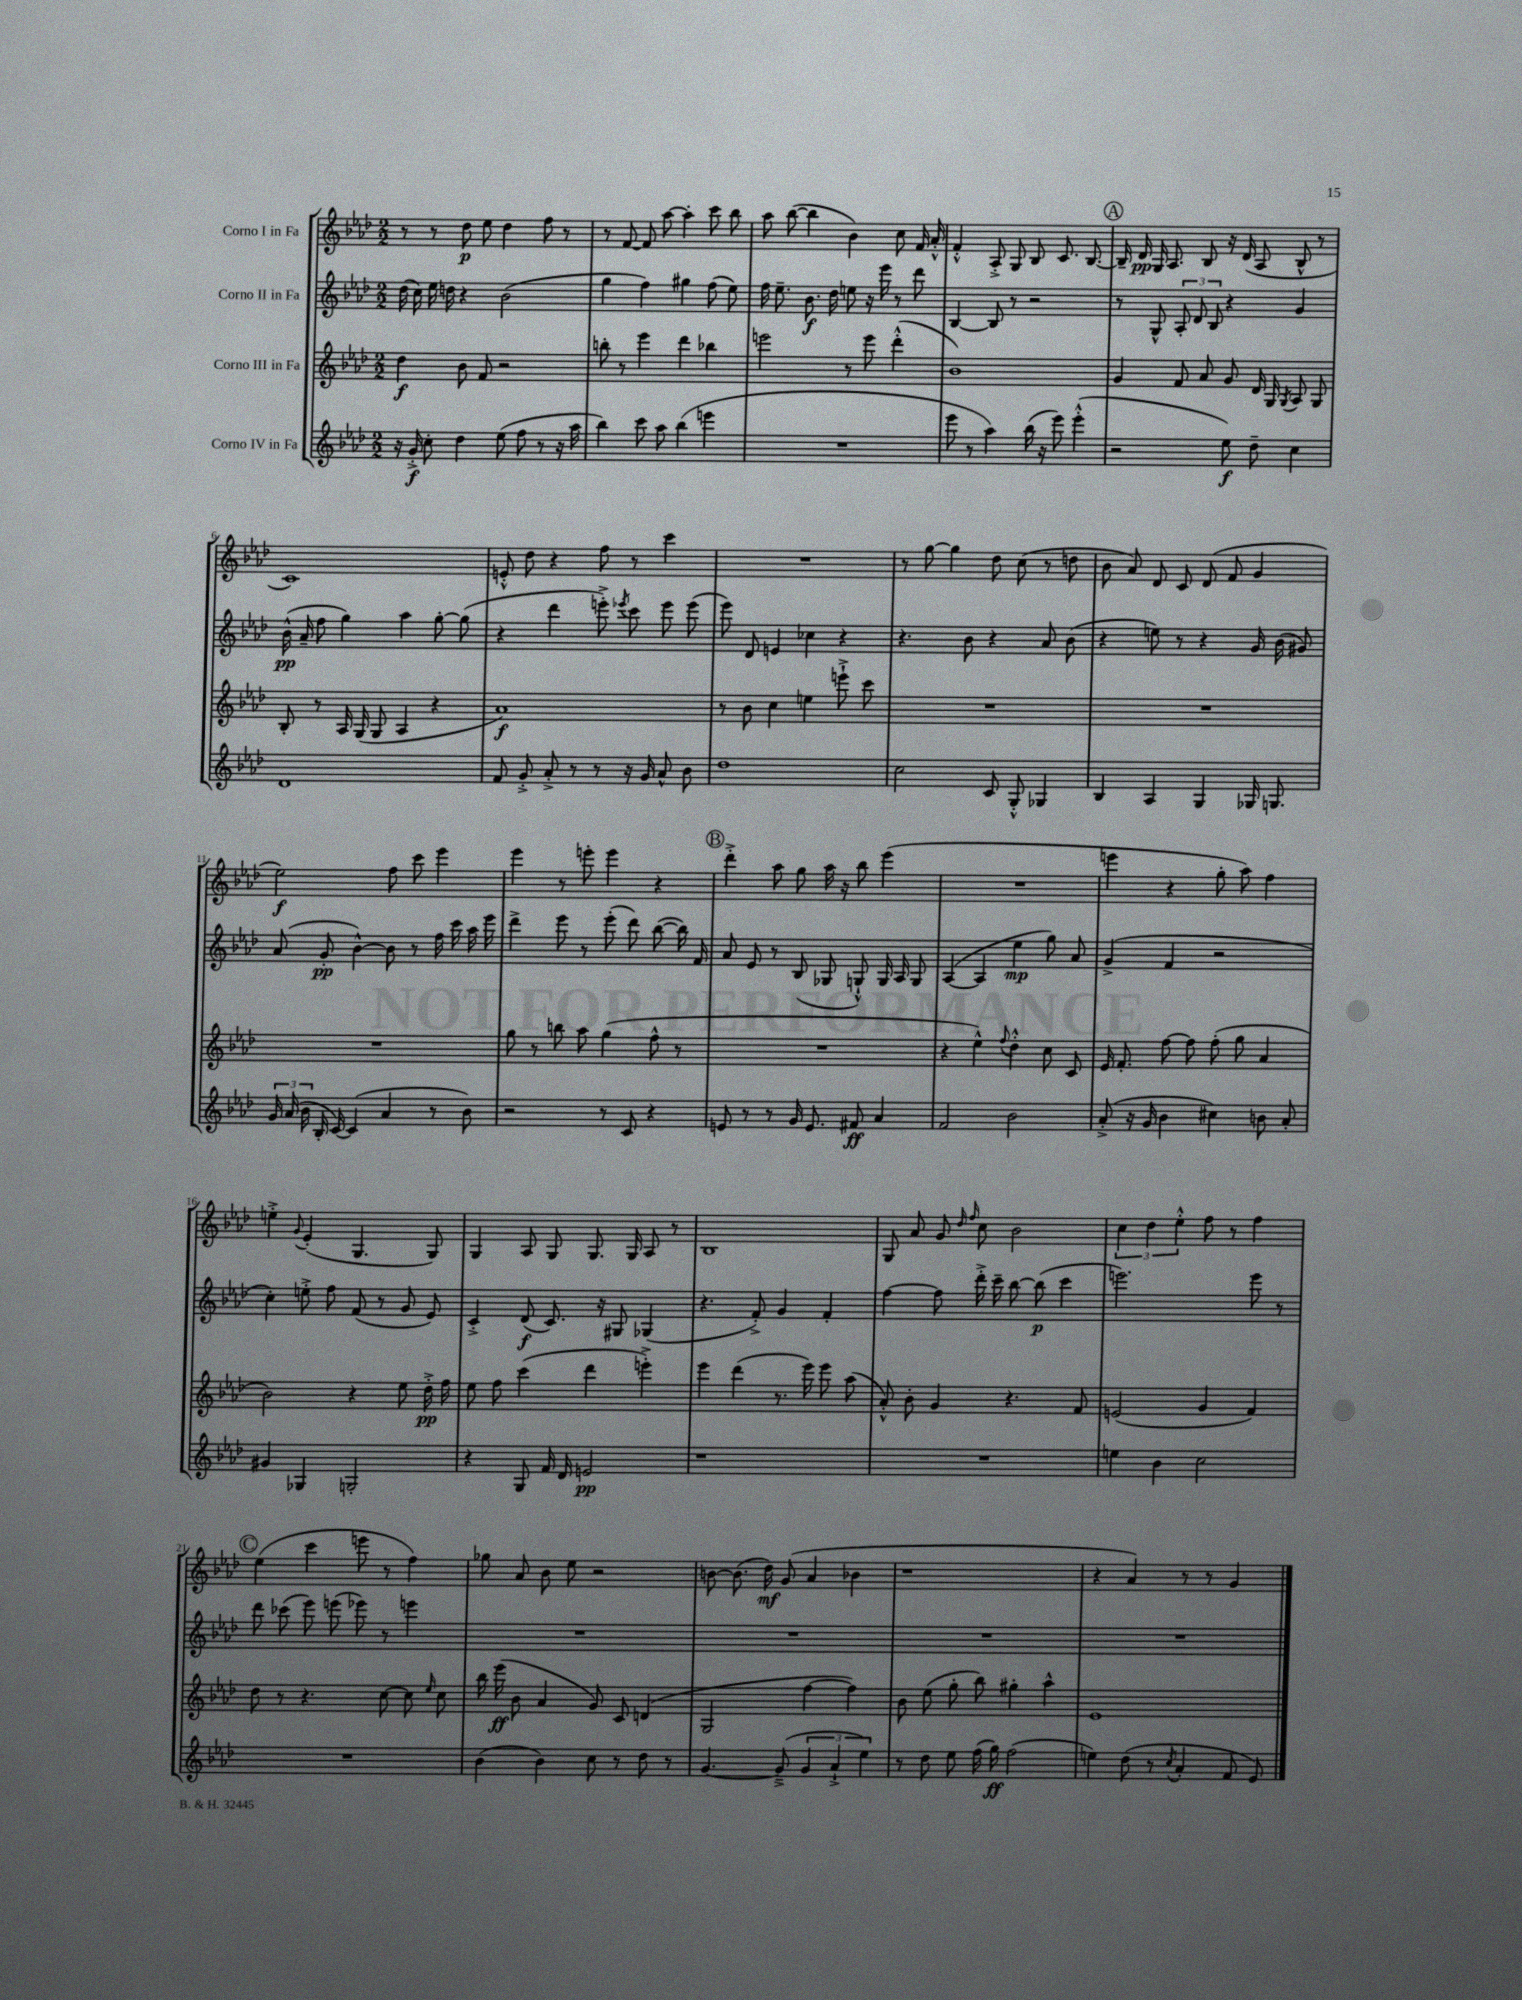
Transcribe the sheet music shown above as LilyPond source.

<<
\new StaffGroup <<
\new Staff = "s0" \with { instrumentName = "Corno I in Fa" } {
    \clef treble \key aes \major \numericTimeSignature \time 2/2
    \autoBeamOff r8 r8 des''8\p ees''8 des''4 f''8 r8 |
    r8 f'8~ f'8 aes''8~ aes''4-. c'''8 bes''8 |
    aes''8 bes''8~( bes''4 bes'4) c''8 f'16 aes'16-.-^ |
    f'4-.-^ aes8-.-> g8 bes8 c'8. bes8.~ |
    \mark \markup { \circle "A" } bes16-- des'16\pp g16 aes8. bes8 r16 des'16( aes8 bes8-^ r8 |
    c'1) |
    e'8-.-^ des''8 r4 f''8 r8 c'''4 |
    R1 |
    r8 g''8~ g''4 des''8 c''8( r8 d''8 |
    bes'8 aes'8) des'8 c'8 des'8( f'8 g'4 |
    ees''2\f) f''8 c'''8 ees'''4 |
    ees'''4 r8 e'''8-. e'''4 r4 |
    \mark \markup { \circle "B" } des'''4-.-> aes''8 g''8 aes''16 r16 bes''8 ees'''4( |
    R1 |
    e'''4 r4 g''8-. aes''8) f''4 |
    e''4-.-> \appoggiatura { g'8 } ees'4-.( g4. g8) |
    g4 aes8 g8 g8. g16 aes8 r8 |
    bes1 |
    g8 aes'8 g'8 \grace { des''16 f''16 } c''8 bes'2 |
    \tuplet 3/2 { c''4 des''4 ees''4-.-^ } f''8 r8 f''4 |
    \mark \markup { \circle "C" } ees''4( c'''4 e'''8 r8 f''4) |
    ges''8 aes'8 bes'8 ees''8 r2 |
    b'8~ b'8.( des''16\mf) g'8( aes'4 bes'4 |
    r1 |
    r4 aes'4) r8 r8 g'4 \bar "|." |
}
\new Staff = "s1" \with { instrumentName = "Corno II in Fa" } {
    \clef treble \key aes \major \numericTimeSignature \time 2/2
    \autoBeamOff des''16( c''16) ees''16 d''16 r4 bes'2( |
    g''4 f''4) gis''4 f''8( ees''8) |
    f''16 ees''8.-- bes'8.\f des''16 e''8 r16 ees'''16 r8 des'''8 |
    bes4~ bes8 r8 r2 |
    \mark \markup { \circle "A" } r8 g8-^ \tuplet 3/2 { aes8-. des'8 bes8 } r4 g'4 |
    bes'16-^\pp( aes'16-- f''8 g''4) aes''4 g''8~-. g''8( |
    r4 des'''4 e'''8-.->) \acciaccatura { ees'''8 } c'''8 ees'''8 ees'''8( |
    ees'''8) des'8 e'4 ces''4 r4 |
    r4. bes'8 r4 aes'8 bes'8( |
    r4 e''8) r8 r4 g'16 bes'16( gis'8) |
    aes'8( g'8-.\pp bes'4~-^) bes'8 r8 f''16 c'''16 aes''16 ees'''16 |
    des'''4-> ees'''8 r8 ees'''8-.( des'''8) bes''8~( bes''16) f'16 |
    \mark \markup { \circle "B" } aes'8 ees'8 r8 bes8( ges8 g8-!-^) g16 aes16 g8 |
    aes4~( aes4 ees''4\mp g''8) aes'8 |
    g'4->( f'4 r2 |
    c''4-.) e''8-.-> f''8 f'8( r8 g'8 ees'8) |
    c'4-.-> des'8\f( c'8.) r16 gis8 ges4( |
    r4. f'8-.->) g'4 f'4-. |
    f''4~ f''8 des'''16-.-> c'''16-- bes''8~ bes''8\p( c'''4 |
    e'''2.) e'''8 r8 |
    \mark \markup { \circle "C" } des'''8 ces'''8( ees'''8) e'''8( ees'''8) r8 e'''4 |
    R1 |
    R1 |
    R1 |
    R1 \bar "|." |
}
\new Staff = "s2" \with { instrumentName = "Corno III in Fa" } {
    \clef treble \key aes \major \numericTimeSignature \time 2/2
    \autoBeamOff des''4\f bes'8 f'8 r2 |
    b''8-. r8 ees'''4 des'''4 bes''4 |
    e'''2 r8 e'''8 des'''4-.-^( |
    bes'1) |
    \mark \markup { \circle "A" } g'4 f'8 aes'8 g'8 des'16 g16 \acciaccatura { g8 } aes8 g8 |
    bes8-. r8 aes16 g16( g8 aes4 r4 |
    aes'1\f) |
    r8 bes'8 c''4 e''4 e'''8-!-> c'''8 |
    R1 |
    R1 |
    R1 |
    g''8 r8 b''8 aes''8 g''4( f''8-^ r8 |
    \mark \markup { \circle "B" } R1 |
    r4 ees''4-^) \appoggiatura { f''8 } des''4-.-^ c''8 c'8 |
    ees'16 f'8.-. f''8~ f''8 f''8-.( g''8 aes'4 |
    bes'2) r4 ees''8 des''16-.->\pp f''16 |
    ees''8 f''8 c'''4( des'''4 e'''4-.->) |
    ees'''4 des'''4( r8. ees'''16) ees'''8 aes''8( |
    aes'8-.-^) bes'8-. g'4 r4. f'8 |
    e'2( g'4 f'4) |
    \mark \markup { \circle "C" } des''8 r8 r4. c''8~ c''8 \grace { ees''16 } c''8 |
    bes''16 ees'''16\ff( bes'8 aes'4 g'8) c'8 d'4( |
    g2 f''4~ f''4) |
    bes'8 ees''8( g''8-. bes''8) gis''4-. aes''4-^ |
    ees'1 \bar "|." |
}
\new Staff = "s3" \with { instrumentName = "Corno IV in Fa" } {
    \clef treble \key aes \major \numericTimeSignature \time 2/2
    \autoBeamOff r16 g'16-.->\f c''8-. des''4 ees''8( f''8 r8 r16 aes''16 |
    bes''4) c'''8 aes''8 bes''4( e'''4 |
    R1 |
    ees'''8 r8 aes''4) bes''16( r16 ees'''8) ees'''4-.-^( |
    \mark \markup { \circle "A" } r2 ees''8\f) des''8-- c''4 |
    des'1 |
    f'8 g'8-.-> aes'8-.-> r8 r8 r16 g'16 aes'8-^ bes'8 |
    des''1 |
    c''2 c'8 g8-.-^ ges4 |
    bes4 aes4 g4 ges16 g8. |
    \tuplet 3/2 { g'16 aes'16( bes'16 } bes16-. c'16~) c'4( aes'4 r8 bes'8) |
    r2 r8 c'8 r4 |
    \mark \markup { \circle "B" } e'8 r8 r8 g'16 e'8. fis'8\ff aes'4 |
    f'2 bes'2 |
    aes'8-.->( r16 g'16 bes'4 cis''4) b'8 aes'8-. |
    gis'4 ges4 g2-. |
    r4 g8 f'16 des'16 e'2\pp |
    r1 |
    R1 |
    e''4 bes'4 c''2 |
    \mark \markup { \circle "C" } R1 |
    bes'4( bes'4) c''8 r8 des''8 r8 |
    g'4.~ g'8--->( \tuplet 3/2 { g'4 aes'4-!-> ees''4) } |
    r8 des''8 ees''8 f''16( g''16\ff) f''2( |
    e''4) des''8( r8 \acciaccatura { c''8 } aes'4-. f'8 ees'8) \bar "|." |
}
>>
>>
